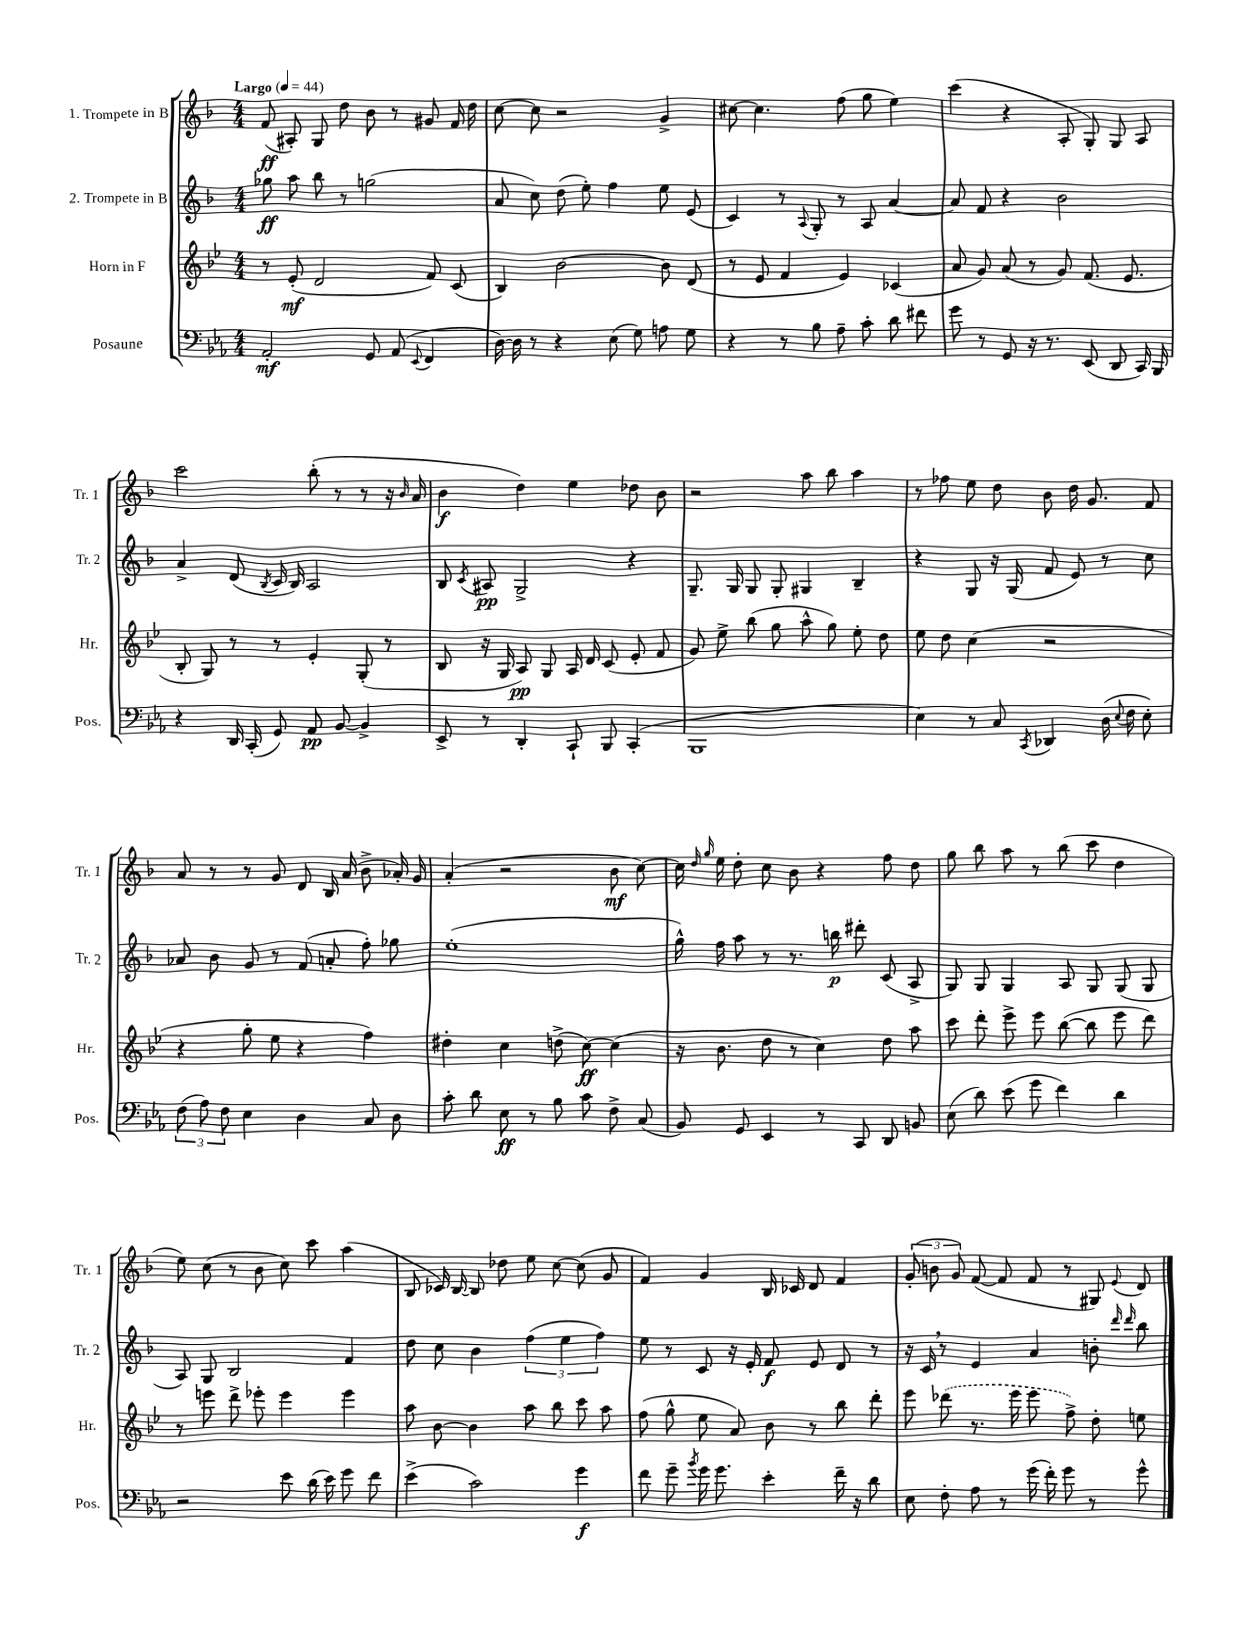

**kern	**dynam	**kern	**dynam	**kern	**dynam	**kern	**dynam
*part4	*part4	*part3	*part3	*part2	*part2	*part1	*part1
*staff4	*staff4	*staff3	*staff3	*staff2	*staff2	*staff1	*staff1
*I"Posaune	*	*I"Horn in F	*	*I"2. Trompete in B	*	*I"1. Trompete in B	*
*I'Pos.	*	*I'Hr.	*	*I'Tr. 2	*	*I'Tr. 1	*
*clefF4	*	*clefG2	*	*clefG2	*	*clefG2	*
*k[b-e-a-]	*	*k[b-e-]	*	*k[b-]	*	*k[b-]	*
*M4/4	*	*M4/4	*	*M4/4	*	*M4/4	*
*MM44	*	*MM44	*	*MM44	*	*MM44	*
=1	=1	=1	=1	=1	=1	=1	=1
!	!	!	!	!	!	!LO:TX:a:B:t=Largo	!
2AA-'/	mf	8r	.	8gg-X\	ff	(8f/	ff
.	.	(8e-'/	mf	8aa\	.	8A#X'/)	.
.	.	2d/	.	8bb-\	.	8G/	.
.	.	.	.	8r	.	8dd\	.
8GG/	.	.	.	(2ggn\	.	8b-\	.
(8AA-/	.	.	.	.	.	8r	.
8qqEE-/	.	.	.	.	.	.	.
4FF/	.	8f/)	.	.	.	8g#X/	.
.	.	(8c/	.	.	.	16f/	.
.	.	.	.	.	.	16dd\	.
=2	=2	=2	=2	=2	=2	=2	=2
[16D\)	.	4B-/)	.	8a/	.	[8cc\	.
16D\]	.	.	.	.	.	.	.
8r	.	.	.	8cc\)	.	8cc\]	.
4r	.	[2b-\	.	(8dd\	.	2r	.
.	.	.	.	8ee'\)	.	.	.
(8E-\	.	.	.	4ff\	.	.	.
8G\)	.	.	.	.	.	.	.
8An\	.	8b-\]	.	8ee\	.	4g^/	.
8G\	.	(8d/	.	(8e/	.	.	.
=3	=3	=3	=3	=3	=3	=3	=3
4r	.	8r	.	4c/)	.	[8cc#X\	.
.	.	8e-/	.	.	.	4.cc#\]	.
8r	.	4f/	.	8r	.	.	.
.	.	.	.	8qqA/	.	.	.
8B-\	.	.	.	8G'/	.	.	.
8A-~\	.	4e-/)	.	8r	.	(8ff\	.
8c'\	.	.	.	8A/	.	8gg\	.
8d\	.	(4c-X/	.	[4a/	.	4ee\)	.
8f#X\	.	.	.	.	.	.	.
=4	=4	=4	=4	=4	=4	=4	=4
8g\	.	8a/	.	8a/]	.	(4ccc\	.
8r	.	8g/)	.	8f/	.	.	.
8GG/	.	(8a/	.	4r	.	4r	.
16r	.	8r	.	.	.	.	.
8.r	.	.	.	.	.	.	.
.	.	8g/)	.	2b-\	.	8A'/	.
(8EE-/	.	(8.f/	.	.	.	8G'/)	.
8DD/	.	.	.	.	.	8G/	.
.	.	8.e-/	.	.	.	.	.
16CC/)	.	.	.	.	.	8A/	.
16BBB-/	.	.	.	.	.	.	.
!!LO:LB:g=z
=5	=5	=5	=5	=5	=5	=5	=5
4r	.	8B-'/	.	4a^/	.	2ccc\	.
.	.	8G/)	.	.	.	.	.
16DD/	.	8r	.	(8d/	.	.	.
(16CC'/	.	.	.	.	.	.	.
.	.	.	.	8qB-/	.	.	.
8GG/)	.	8r	.	16c/	.	.	.
.	.	.	.	16B-/)	.	.	.
8AA-/	pp	4e-'/	.	2A/	.	(8bb-'\	.
[8BB-/	.	.	.	.	.	8r	.
4BB-^/]	.	(8G'/	.	.	.	8r	.
.	.	8r	.	.	.	16r	.
.	.	.	.	.	.	16qqb-/	.
.	.	.	.	.	.	16a/	.
=6	=6	=6	=6	=6	=6	=6	=6
8EE-^/	.	8B-/	.	8B-/	.	4b-\	f
.	.	.	.	8qc/	.	.	.
8r	.	16r	.	8A#X/	pp	.	.
.	.	16G/	.	.	.	.	.
4DD'/	.	8A/)	pp	2G^/	.	4dd\)	.
.	.	8G/	.	.	.	.	.
8CC`/	.	16A/	.	.	.	4ee\	.
.	.	16d/	.	.	.	.	.
8BBB-/	.	(8c/	.	.	.	.	.
(4CC'/	.	8e-'/	.	4r	.	8dd-X\	.
.	.	8f/	.	.	.	8b-\	.
=7	=7	=7	=7	=7	=7	=7	=7
1BBB-	.	8g/)	.	8.G~/	.	2r	.
.	.	8ee-^\	.	.	.	.	.
.	.	.	.	16G/	.	.	.
.	.	(8bb-\	.	8G/	.	.	.
.	.	8gg\	.	8G'/	.	.	.
.	.	8aa^^\	.	4G#X/	.	8aa\	.
.	.	8gg\)	.	.	.	8bb-\	.
.	.	8ee-'\	.	4B-~/	.	4aa\	.
.	.	8dd\	.	.	.	.	.
=8	=8	=8	=8	=8	=8	=8	=8
4E-\)	.	8ee-\	.	4r	.	8r	.
.	.	8dd\	.	.	.	8ff-X\	.
8r	.	(4cc\	.	8G/	.	8ee\	.
8C/	.	.	.	16r	.	8dd\	.
.	.	.	.	(16G/	.	.	.
8qCC/	.	.	.	.	.	.	.
4DD-X/	.	2r	.	8f/	.	8b-\	.
.	.	.	.	8e/)	.	16dd\	.
.	.	.	.	.	.	8.g/	.
(16D\	.	.	.	8r	.	.	.
8qqE-/	.	.	.	.	.	.	.
16F\	.	.	.	.	.	.	.
8E-'\)	.	.	.	8cc\	.	8f/	.
!!LO:LB:g=z
=9	=9	=9	=9	=9	=9	=9	=9
(12F\	.	4r	.	8a-X/	.	8a/	.
12A-\)	.	.	.	.	.	.	.
.	.	.	.	8b-\	.	8r	.
12F\	.	.	.	.	.	.	.
4E-\	.	8gg'\	.	8g/	.	8r	.
.	.	8ee-\	.	8r	.	8g/	.
4D\	.	4r	.	(8f/	.	8d/	.
.	.	.	.	8an'/	.	16B-/	.
.	.	.	.	.	.	(16a/	.
8C/	.	4ff\)	.	8ff'\)	.	8b-^\	.
8D\	.	.	.	8gg-X\	.	16a-X'/)	.
.	.	.	.	.	.	16g/	.
=10	=10	=10	=10	=10	=10	=10	=10
8c'\	.	4dd#X'\	.	(1ee'	.	(4a'/	.
8d\	.	.	.	.	.	.	.
8E-\	ff	4cc\	.	.	.	2r	.
8r	.	.	.	.	.	.	.
8B-\	.	(8ddn^\	.	.	.	.	.
8c\	.	[8cc\)	ff	.	.	.	.
8F^\	.	(4cc\]	.	.	.	8b-\	mf
(8C/	.	.	.	.	.	[8cc\)	.
=11	=11	=11	=11	=11	=11	=11	=11
8BB-/)	.	16r	.	16gg^^\)	.	16cc\]	.
.	.	.	.	.	.	16qqdd/	.
.	.	.	.	.	.	16qqgg/	.
.	.	8.b-\	.	16ff\	.	16ee\	.
8GG/	.	.	.	8aa\	.	8dd'\	.
4EE-/	.	8dd\	.	8r	.	8cc\	.
.	.	8r	.	8.r	.	8b-\	.
8r	.	4cc\)	.	.	.	4r	.
.	.	.	.	16bbn\	p	.	.
8CC/	.	.	.	8ddd#X'\	.	.	.
8DD/	.	8dd\	.	(8c/	.	8ff\	.
8BBn/	.	8aa\	.	8A^/	.	8dd\	.
=12	=12	=12	=12	=12	=12	=12	=12
(8E-\	.	8ccc\	.	8G/)	.	8gg\	.
8d\)	.	8ddd'\	.	8G/	.	8bb-\	.
(8e-\	.	8eee-^\	.	4G/	.	8aa\	.
8g\	.	8eee-\	.	.	.	8r	.
4f\)	.	([8bb-\	.	8A/	.	(8bb-\	.
.	.	8bb-\]	.	8G/	.	8ccc\	.
4d\	.	8eee-\	.	(8G/	.	4dd\	.
.	.	8ddd\)	.	8G/	.	.	.
!!LO:LB:g=z
=13	=13	=13	=13	=13	=13	=13	=13
2r	.	8r	.	8A/)	.	8ee\)	.
.	.	8eeen\	.	8G/	.	(8cc\	.
.	.	8ddd^\	.	2B-/	.	8r	.
.	.	8eee-X'\	.	.	.	8b-\	.
8e-\	.	4eee-\	.	.	.	8cc\)	.
(16d\	.	.	.	.	.	8ccc\	.
16e-\)	.	.	.	.	.	.	.
8g\	.	4eee-\	.	4f/	.	(4aa\	.
8f\	.	.	.	.	.	.	.
=14	=14	=14	=14	=14	=14	=14	=14
(4e-^\	.	8aa\	.	8dd\	.	8B-/	.
.	.	[8b-\	.	8cc\	.	16c-X/)	.
.	.	.	.	.	.	[16B-/	.
2c\)	.	4b-\]	.	4b-\	.	8B-/]	.
.	.	.	.	.	.	8dd-X\	.
.	.	8aa\	.	(6ff\	.	8ee\	.
.	.	8bb-\	.	.	.	[8cc\	.
.	.	.	.	6ee\	.	.	.
4g\	f	8ccc\	.	.	.	(8cc\]	.
.	.	.	.	6ff\)	.	.	.
.	.	8aa\	.	.	.	8g/	.
=15	=15	=15	=15	=15	=15	=15	=15
8f\	.	(8ff\	.	8ee\	.	4f/)	.
8g~\	.	8gg^^\	.	8r	.	.	.
8qb-/	.	.	.	.	.	.	.
16g\	.	8ee-\	.	8c/	.	4g/	.
8.g\	.	.	.	.	.	.	.
.	.	8a/)	.	16r	.	.	.
.	.	.	.	16e'/	.	.	.
4e-'\	.	8b-\	.	8f/	f	16B-/	.
.	.	.	.	.	.	16c-X/	.
.	.	8r	.	8e/	.	8d/	.
16f~\	.	8bb-\	.	8d/	.	4f/	.
16r	.	.	.	.	.	.	.
8d\	.	8ddd'\	.	8r	.	.	.
=16	=16	=16	=16	=16	=16	=16	=16
8E-\	.	8eee-\	.	16r	.	(12g'/	.
.	.	.	.	16c,/	.	.	.
.	.	.	.	.	.	12bn\	.
8F'\	.	(8ddd-X\	.	8r	.	.	.
.	.	.	.	.	.	12g/)	.
8A-\	.	8.r	.	4e/	.	([8f/	.
8r	.	.	.	.	.	8f/]	.
.	.	16eee-\	.	.	.	.	.
(16g\	.	8eee-\	.	4a/	.	8f/	.
16f'\)	.	.	.	.	.	.	.
8g\	.	8ff^\)	.	.	.	8r	.
8r	.	8dd'\	.	8bn'\	.	8G#X/)	.
.	.	.	.	16qqddd/	.	.	.
.	.	.	.	16qqddd/	.	8qqe/	.
8g^^\	.	8een\	.	8bb-\	.	8d/	.
==	==	==	==	==	==	==	==
*-	*-	*-	*-	*-	*-	*-	*-
